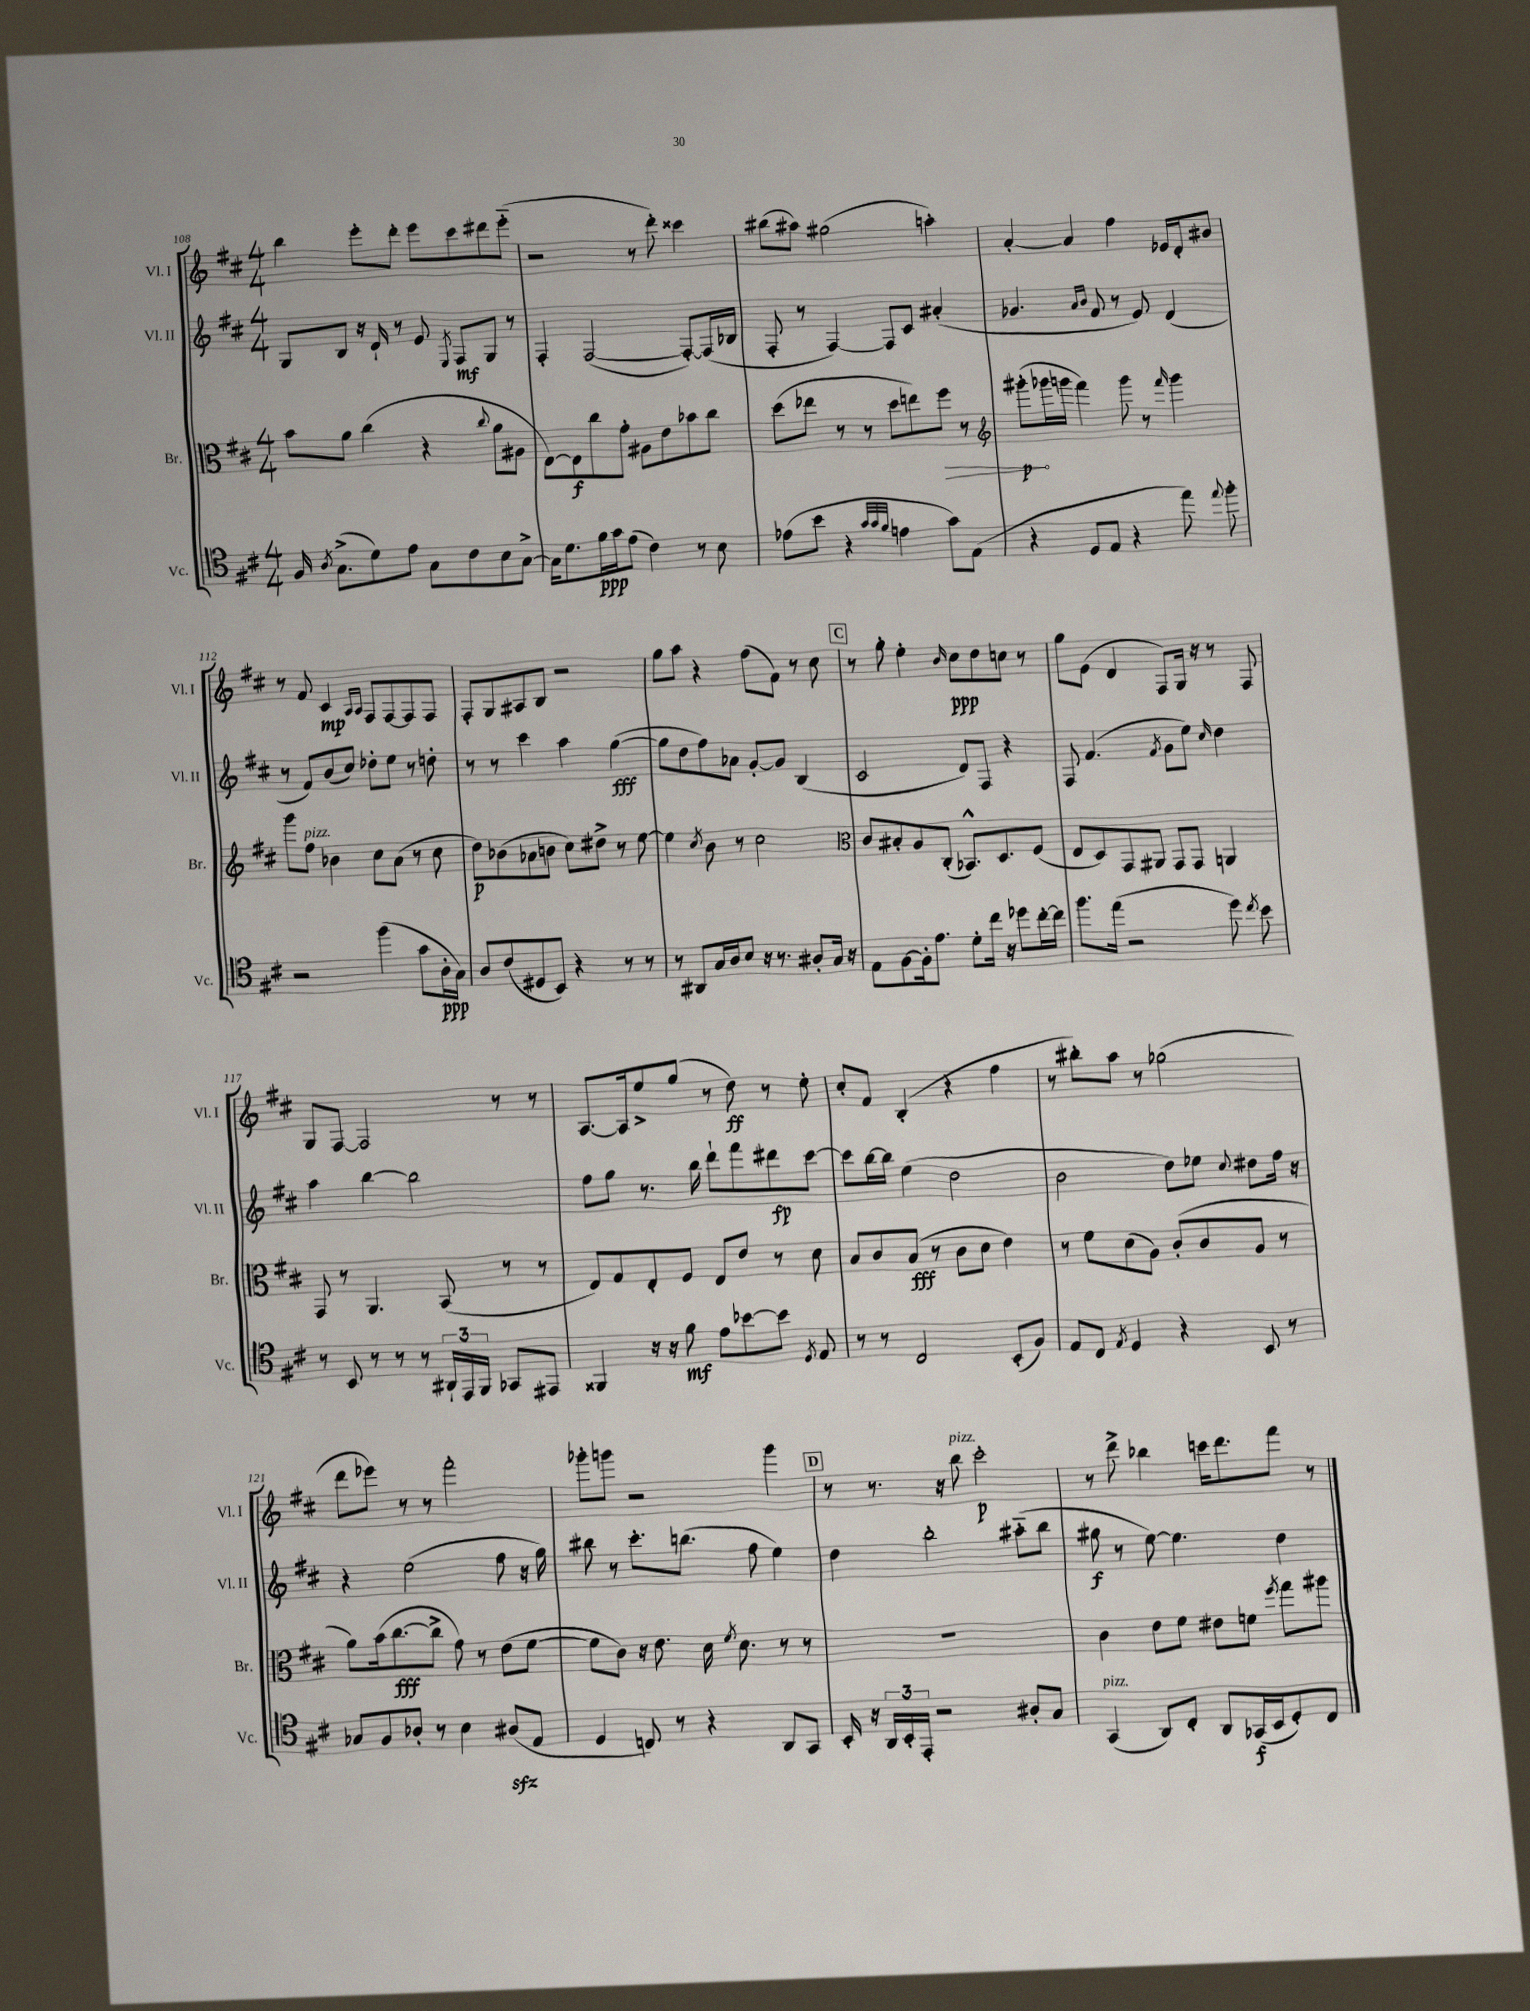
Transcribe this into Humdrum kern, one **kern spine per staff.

**kern	**kern	**kern	**kern
*staff4	*staff3	*staff2	*staff1
*clefC4	*clefC3	*clefG2	*clefG2
*k[f#c#]	*k[f#c#]	*k[f#c#]	*k[f#c#]
*M4/4	*M4/4	*M4/4	*M4/4
16F#	8b	8G	4bb
8qA	.	.	.
(8.G^	.	.	.
.	8a	8B	.
8d)	(4cc#	16r	8eee'
.	.	16d`	.
8e	.	8r	8ddd'
8G	4r	8e	8eee
.	.	8qE	.
8c#	.	8F#	8ccc#
.	8qqcc#	.	.
8B	8a	8G	8ddd#
[8G^	8A#	8r	(8eee'~
=	=	=	=
16G]	[8E)	4F#'	2r
8.d	.	.	.
.	8E]	.	.
16f#	8cc#	([2F#	.
16g	.	.	.
(8e	8g'	.	.
4c#)	8A#	.	8r
.	8e	.	8ddd')
8r	8b-	8F#'_)	4ccc##
8B	8cc#	(16F#]	.
.	.	16B-	.
=	=	=	=
(8e-	(8dd	8F#'	(8bb#
8b	8ee-	8r	8aa#)
4r	8r	[4F#)	(2gg#
.	8r	.	.
32qqg	.	.	.
32qqg	.	.	.
32qqf#	.	.	.
4e	8dd	8F#]	.
.	8ee)	8c#	.
8g)	8ff#	(4a#'	4aa')
(8E	8r	.	.
=	=	=	=
*	*clefG2	*	*
4r	(8ggg#'	4.g-	[4a'
.	16ggg-	.	.
.	16ggg	.	.
8D	4fff#)	.	4a]
.	.	16qqa	.
.	.	16qqb	.
8E	.	8f#	.
4r	8ggg	8r	4ff#
.	8r	8e)	.
.	16qqfff#	.	.
8ee)	4ggg	(4d	16e-
.	.	.	16d'
8qqee	.	.	.
8ff#'	.	.	8b#
=	=	=	=
2r	8ggg	8r	8r
.	8ff#	8f#)	8f#
.	4b-	(8b	4c#
.	.	8cc#)	.
.	.	.	16qqA
.	.	.	16qqA
(4ff#	8cc#	8dd-'	8F#
.	(8a	8ee	[8F#
8g	8r	8r	8F#]
16A'	8cc#	8dd'	8F#
16G)	.	.	.
=	=	=	=
8A	8dd)	8r	8F#'
(8c#	(8b-	8r	8G
8D#	8a-	4ccc#	8A#
8BB)	8b	.	8B
4r	8cc#)	4aa	2r
.	8dd#^	.	.
8r	8r	([4gg	.
8r	[8ee	.	.
=	=	=	=
8r	4ee]	8gg]	8gg
8AA#	.	8dd	8aa
.	8qcc#	.	.
16G	8b	8ff#)	4r
16A	.	.	.
8B	8r	8a-	.
16r	2cc#	[8g'	(8ff#
8.r	.	.	.
.	.	8g]	8f#)
8A#'	.	(4B	8r
16G	.	.	8cc#
16r	.	.	.
=	=	=	=
*	*clefC3	*	*
8E	8c#	2c#	8r
[8F#	8B#'	.	8gg'
16F#']	8A	.	4ee'
8.e	.	.	.
.	(8C#'	.	.
.	.	.	16qqb
8d'	8.BB-^^)	8d)	8cc#
16cc#	.	8F#	8dd
16r	8.D	.	.
8dd-	.	4r	8cc
[16cc#'	(8F#	.	8r
16cc#]	.	.	.
=	=	=	=
8.ff#	8E	8F#	8gg
.	8D)	(4.f#	(8e
(16ee	.	.	.
2r	8GG	.	4d
.	8AA#	.	.
.	.	8qf#	.
.	8GG	8g	8F#)
.	8GG	8ee)	16G
.	.	.	16r
.	.	16qqcc#	.
8dd)	4AA	4dd	8r
8qcc#	.	.	.
8b	.	.	8F#
=	=	=	=
8r	8GG	4aa	8G
8BB	8r	.	[8F#
8r	4.AA	[4bb	2F#]
8r	.	.	.
8r	.	2bb]	.
24AA#`	(8BB	.	.
24EE	.	.	.
24FF#	.	.	.
8GG-	8r	.	8r
8EE#	8r	.	8r
=	=	=	=
4FF##	8E)	8ff#	[8.A
.	8G	8gg	.
.	.	.	16A]
16r	8E'	8.r	8ee^
16r	.	.	.
8f#	8F#	.	(8gg
.	.	16bb	.
8e	8E	8ddd`	8r
[8b-	8e	8fff#	8dd)
8b-]	8r	8ddd#	8r
8qD	.	.	.
8E	8d	[8ccc#	8ee'
=	=	=	=
8r	8B	8ccc#]	8cc#'
8r	8c#	[16bb	8f#
.	.	16bb]	.
2C#	(8B	(4ee	(4B'
.	8r	.	.
.	8c#	2dd	4r
.	8d	.	.
(8BB'	4e)	.	4ff#
8F#)	.	.	.
=	=	=	=
8E	8r	2b	8r
8C#	8f#	.	8bb#')
8qE	.	.	.
4D	(8d	.	8aa
.	8A)	.	8r
4r	(8c#'	8dd)	(2gg-
.	8c#	8ee-	.
.	.	8qqcc#	.
8BB	8A	8dd#	.
8r	8r	16ff#	.
.	.	16r	.
=	=	=	=
8G-	8a)	4r	8ddd
8F#	(16b	.	8eee-)
.	[8.cc#	.	.
8A-'	.	(2ee	8r
8r	8cc#^]	.	8r
4B	8g)	.	2fff#'
.	8r	.	.
(8A#	(8e	8ff#	.
8E	[8f#	16r	.
.	.	16gg)	.
=	=	=	=
4D	8f#]	8bb#	8ggg-'
.	8c#)	8r	8ggg
8C)	16r	8.ccc#'	2r
.	8.e	.	.
8r	.	.	.
.	.	(8.bb	.
4r	16d	.	.
.	8qf#	.	.
.	8.d	.	.
.	.	8ff#	.
8AA	8r	4ee)	4ggg
8GG	8r	.	.
=	=	=	=
16BB'	1r	4dd	8r
16r	.	.	.
24AA	.	.	8.r
24BB'	.	.	.
24EE'	.	.	.
2r	.	2bb'	.
.	.	.	16r
.	.	.	8bb
.	.	.	2ccc#'
8A#'	.	(8aa#'~	.
8G	.	8bb	.
=	=	=	=
(4GG	4c#	8gg#	8r
.	.	8r	8ddd^
8AA)	8e	[8ee)	4bb-
8C#'	8f#	4.ee]	.
8AA	8e#	.	16ccc
.	.	.	8.ddd
(16GG-	8f	.	.
16BB	.	.	.
.	8qff#	.	.
8D')	8gg	4dd	8fff#
8C#	8aa#	.	8r
==	==	==	==
*-	*-	*-	*-
